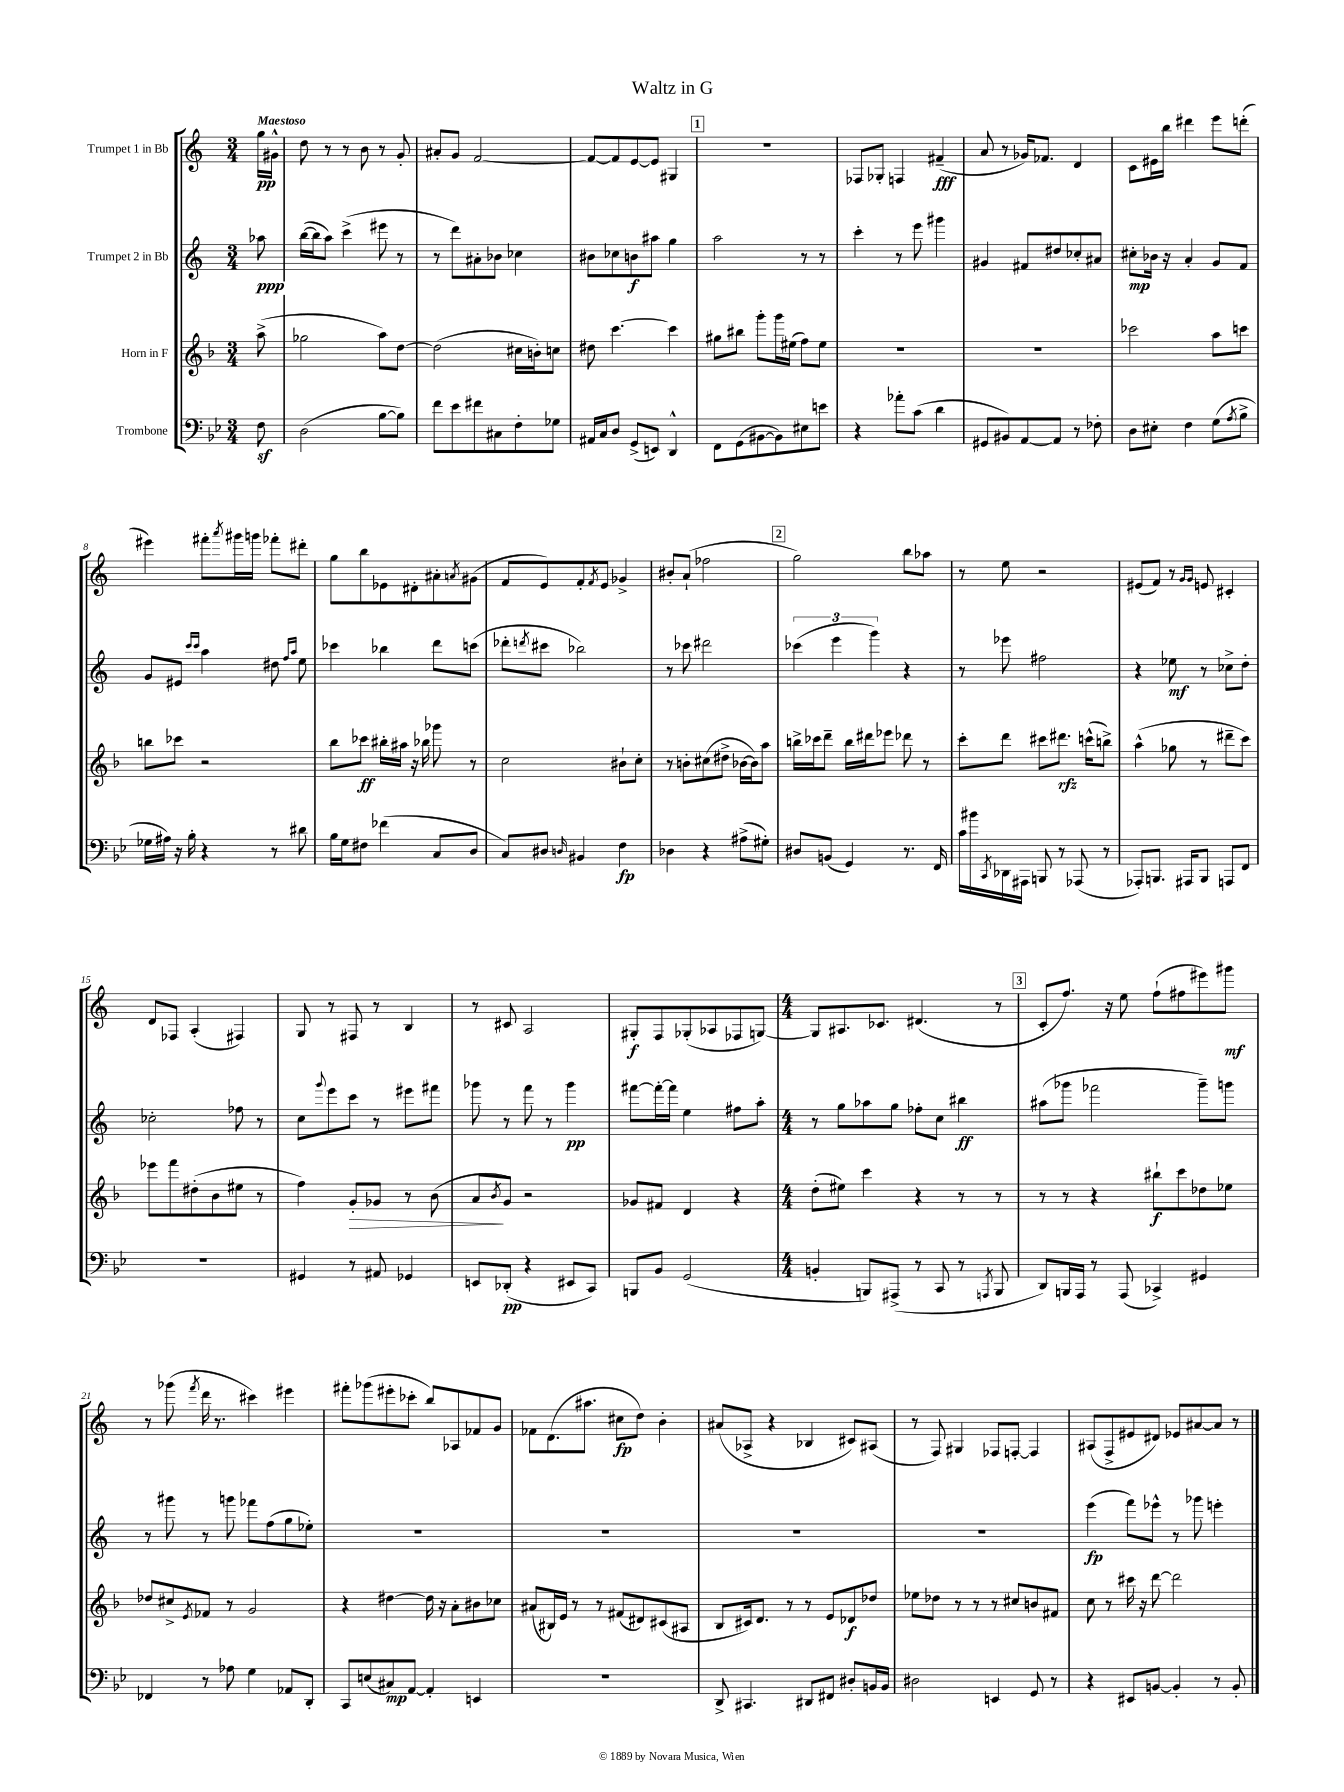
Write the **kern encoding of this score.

**kern	**kern	**kern	**kern
*staff4	*staff3	*staff2	*staff1
*clefF4	*clefG2	*clefG2	*clefG2
*k[b-e-]	*k[b-]	*k[]	*k[]
*M3/4	*M3/4	*M3/4	*M3/4
8F	(8aa^	8aa-	16gg
.	.	.	16g#^^
=	=	=	=
(2D	2gg-	([16bb	8dd
.	.	16bb]	.
.	.	8aa)	8r
.	.	(4ccc^	8r
.	.	.	8b
[8B-	8aa)	8eee#	8r
8B-])	[8dd	8r	8g'
=	=	=	=
8f	(2dd]	8r	8a#'
8e-	.	8ddd)	8g
8f#	.	8a#'	[2f
8C#	.	8b-	.
8F'	16cc#	4cc-	.
.	16b')	.	.
8G-	8cc	.	.
=	=	=	=
16AA#	8dd#	8b#	8f_
16C	.	.	.
8D	[4.ccc	8cc-	8f]
(8GG^	.	8b	[8e
8EE)	.	8aa#	8e]
4DD^^	4ccc]	4gg	4G#
=	=	=	=
8FF	8gg#	2aa	2.r
(8GG	8bb#	.	.
[8BB#	8ggg'	.	.
8BB#])	16ggg	.	.
.	(16ee#	.	.
8E#	8ff)	8r	.
8e	8ee#	8r	.
=	=	=	=
4r	2.r	4ccc'	8F-
.	.	.	8G-'
8a-'	.	8r	4F
(8c	.	8eee	.
4d	.	4ggg#	(4f#~
=	=	=	=
8GG#	2.r	4g#	8a
8BB#)	.	.	8r
[8AA	.	8f#	16g-)
.	.	.	8.f-
8AA]	.	8dd#	.
8r	.	8cc-'	4d
8F-'	.	8a#	.
=	=	=	=
8D	2ccc-	8cc#'	8c
8E#'	.	16b-	16e#
.	.	16r	16bb
4F	.	4a'	4ddd#
(8G	8aa	8g	8eee
8qA	.	.	.
8B-^	8ccc	8f	(8ddd'
=	=	=	=
16G-	8bb	8g	4eee#)
16A#)	.	.	.
16r	8ccc-	8e#	.
16B-'	.	.	.
.	.	16qqccc	.
.	.	16qqccc	.
4r	2r	4aa	8fff#'
.	.	.	8qaaa
.	.	.	16ggg#
.	.	.	16ggg
8r	.	8dd#	8fff-'
.	.	16qqff	.
.	.	16qqaa	.
8d#	.	8ee	8ddd#'
=	=	=	=
16B-	8bb-	4ccc-	8gg
16G	.	.	.
8F#	8ccc-	.	8bb
(4f-	16bb#'	4bb-	8e-
.	16aa#	.	.
.	16r	.	8d#'
.	16bb-	.	.
8C	8ggg-	8ddd	8a#'
.	.	.	8qa
8D	8r	(8ccc	(8g#
=	=	=	=
8C)	2cc	8ddd-'	8f
.	.	8qddd	.
8D#	.	8ccc#	8e)
16qqD	.	.	.
4BB#	.	2bb-)	8f'
.	.	.	8qf
.	.	.	8e
4F	8b#`	.	4g-^
.	8cc'	.	.
=	=	=	=
4D-	8r	8r	8b#'
.	8b'	8ccc-	(8a`
4r	(8cc#	2ddd#	2ff-
.	8dd#^	.	.
(8A#^	[16b-	.	.
.	16b-])	.	.
8G#')	8aa	.	.
=	=	=	=
8D#	16bb^	(6ccc-	2gg)
.	16ccc-	.	.
(8BB	8ddd~	.	.
.	.	6eee	.
4GG)	16bb	.	.
.	16ddd#	.	.
.	.	6ggg)	.
.	8eee-	.	.
8.r	8ddd-	4r	8bb
.	8r	.	8aa-
16FF	.	.	.
=	=	=	=
16c	8ccc'	8r	8r
16b#	.	.	.
8qCC	.	.	.
16DD-	8ddd	8eee-	8ee
16AAA#	.	.	.
8BBB	8ccc#	2ff#	2r
8r	8.ddd#	.	.
(8AAA-	.	.	.
.	(16ccc^^	.	.
8r	8bb^)	.	.
=	=	=	=
8AAA-')	(4aa^^	4r	(8e#
8.BBB	.	.	8f)
.	8gg-	8ee-	8r
16AAA#	.	.	.
.	.	.	16qqg
.	.	.	16qqg
8BBB	8r	8r	8e
8AAA	8ddd#~	8cc-^	4c#'
8FF	8ccc)	8dd'	.
=	=	=	=
2.r	8eee-	2cc-'	8d
.	8fff	.	8F-
.	(8dd#'	.	(4A'
.	8b-	.	.
.	8ee#	8ff-	4F#)
.	8r	8r	.
=	=	=	=
4GG#	4ff)	8cc	8G
.	.	8qqggg	.
.	.	8eee	8r
8r	8g'	8ccc	8F#
8AA#	8g-	8r	8r
4GG-	8r	8eee#	4B
.	(8b-	8fff#	.
=	=	=	=
8EE	8a	8ggg-	8r
.	8qb-	.	.
(8DD-'	8g)	8r	8c#
4r	2r	8fff	2A
.	.	8r	.
8EE#	.	4ggg-	.
8CC)	.	.	.
=	=	=	=
8BBB	8g-	[8fff#	8G#'
8BB-	8f#	16fff#'_	8F
.	.	16fff#]	.
(2GG	4d	4ee	(8G-'
.	.	.	8A-
.	4r	8ff#	8F-
.	.	8aa'	[8G)
=	=	=	=
*M4/4	*M4/4	*M4/4	*M4/4
4BB'	(8dd'	8r	8G]
.	8ee#)	8gg	8.A#
8BBB)	4ccc	8aa-	.
.	.	.	8.c-
(8AAA#^	.	8gg	.
8r	4r	8ff-'	(4.d#
8CC	.	8cc	.
8r	8r	4bb#	.
8qAAA	.	.	.
8BBB	8r	.	8r
=	=	=	=
8DD)	8r	(8aa#	8c'
16BBB	8r	8ggg-	8.ff)
16AAA	.	.	.
8r	4r	2fff-	.
.	.	.	16r
(8AAA	.	.	8ee
4CC-^)	8bb#`	.	(8ff`
.	8ccc	.	8ff#
4GG#	8dd-	8ggg-~)	8eee#)
.	8ee-	8ggg	8ggg#
=	=	=	=
4FF-	8dd-	8r	8r
.	8cc#^	8ggg#	(8ggg-
.	8qe	.	8qfff
8r	8f-	8r	16ddd
.	.	.	8.r
8A-	8r	8ggg	.
4G	2g	8fff-	4ccc#)
.	.	(8ff	.
8AA-	.	8gg	4eee#
8DD'	.	8ee-')	.
=	=	=	=
8CC	4r	1r	8fff#'
(8E	.	.	(8ggg-
8C#)	[4dd#	.	8eee#'
[8AA	.	.	8ccc-'
4AA']	16dd#]	.	8bb)
.	16r	.	.
.	8a'	.	8A-
4EE	8b#	.	8f-
.	8cc-	.	8g
=	=	=	=
1r	(8a#	1r	8f-
.	16B#)	.	(8.d
.	16e	.	.
.	8r	.	.
.	.	.	8.aa#
.	8r	.	.
.	(8f#	.	8cc#
.	8d#)	.	8dd)
.	(8c#	.	4b'
.	8A#	.	.
=	=	=	=
8DD^	8B-	1r	(8a#
4.CC#	16c#)	.	8A-^
.	8.d	.	.
.	.	.	4r
.	8r	.	.
8DD#	8r	.	4B-
8FF#	8e	.	.
8D#'	8d-	.	8c#)
16BB	8dd-	.	(8A#
16BB	.	.	.
=	=	=	=
2D#	8ee-	1r	8r
.	8dd-	.	8F)
.	8r	.	4G#
.	8r	.	.
4EE	8r	.	8F-
.	8cc#	.	[8F'
8GG	8b	.	4F]
8r	8f#	.	.
=	=	=	=
4r	8cc	(4eee	(8A#
.	8r	.	8F^
8EE#	16ccc#	8fff)	8e#
.	16r	.	.
[8BB	[8ddd	8eee-^^	8d#)
4BB']	2ddd]	8r	8e-
.	.	8ggg-	[8a#
8r	.	4eee'	8a#]
8BB'	.	.	8r
==	==	==	==
*-	*-	*-	*-
